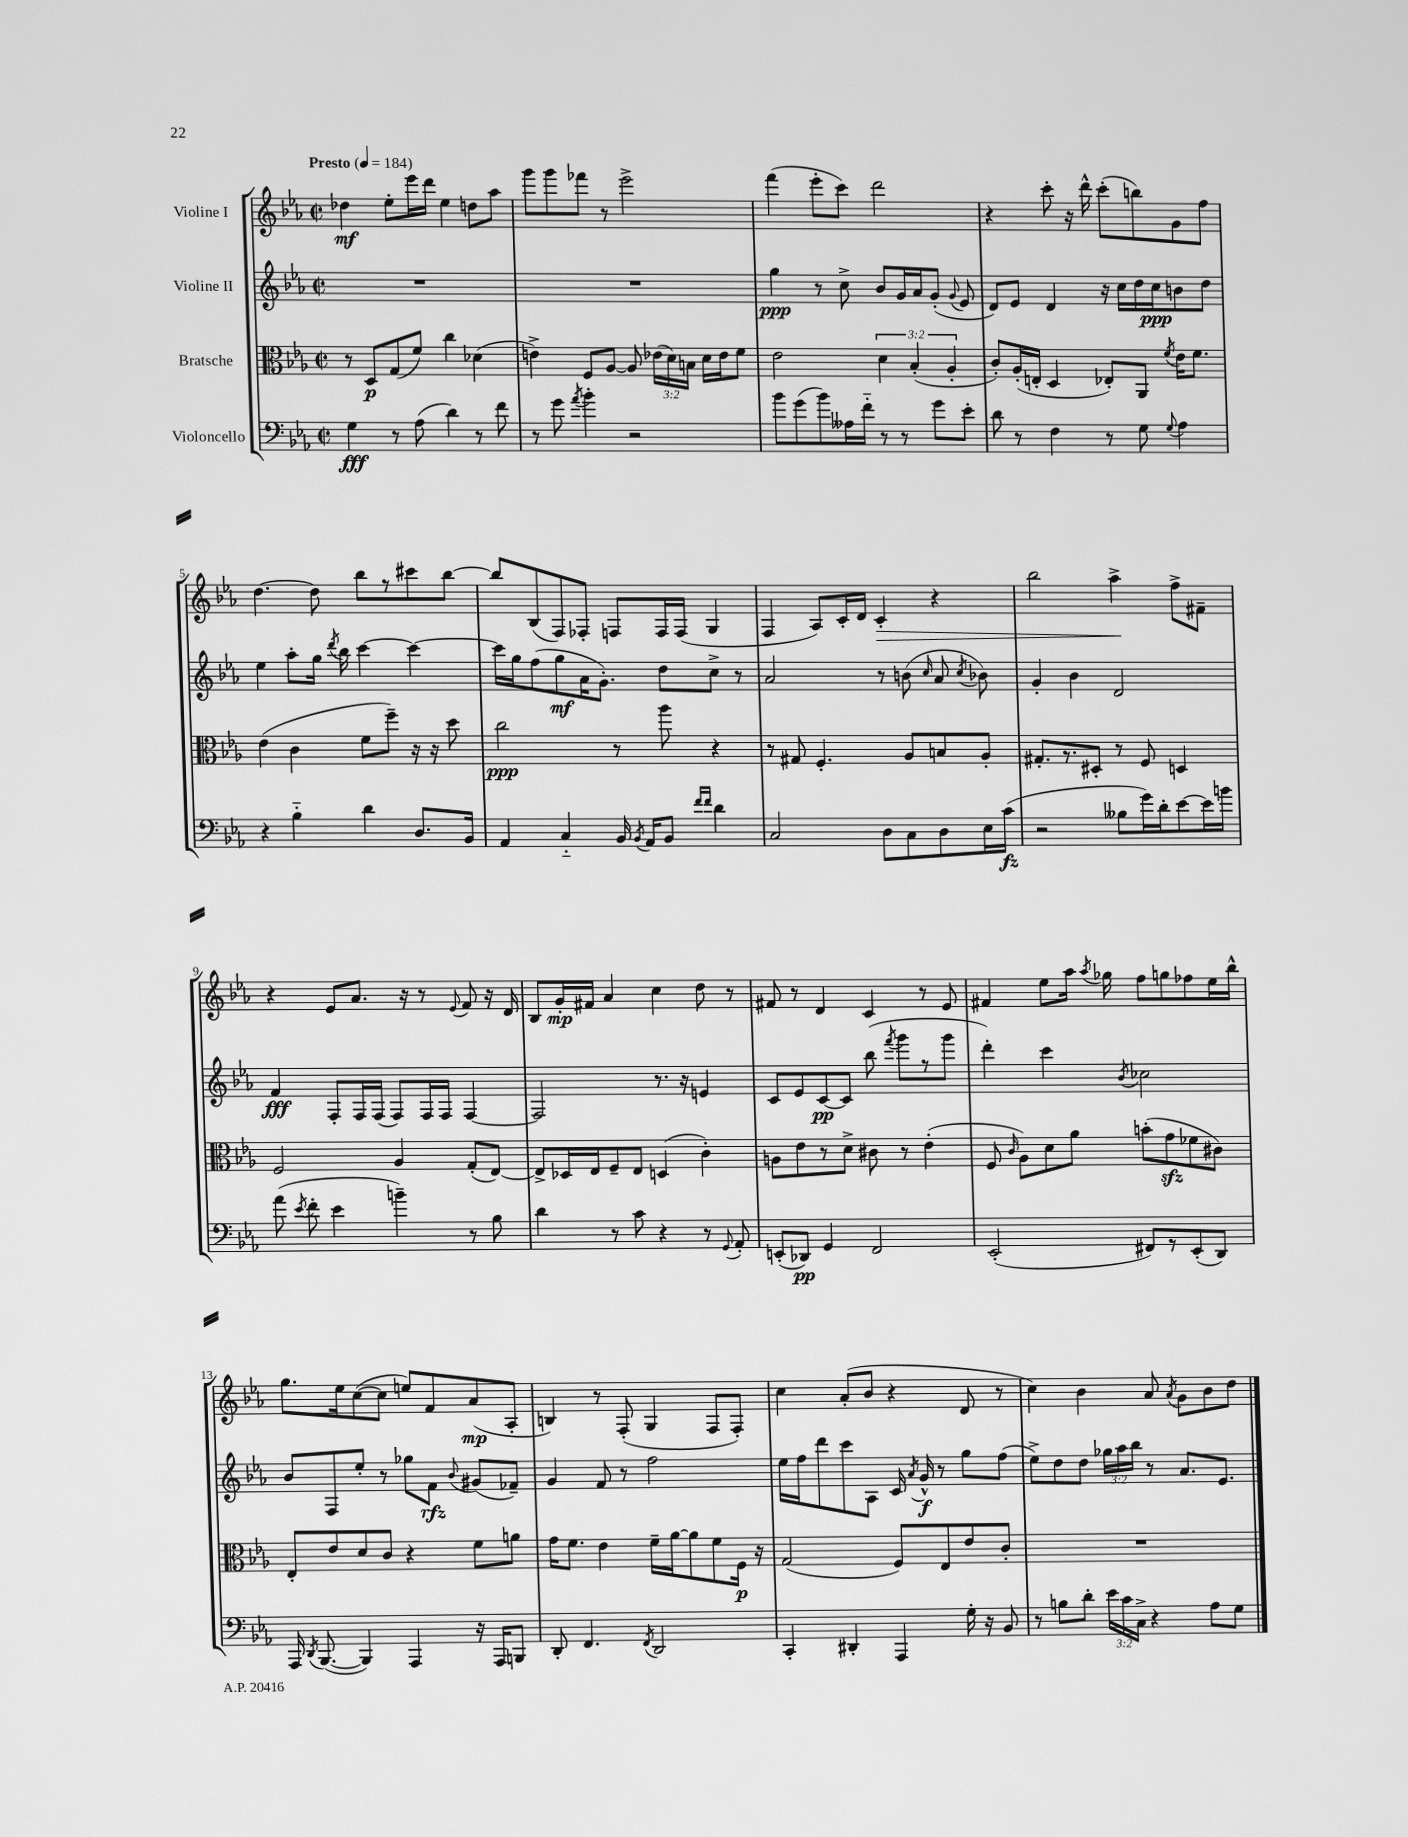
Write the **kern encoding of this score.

**kern	**kern	**kern	**kern
*staff4	*staff3	*staff2	*staff1
*clefF4	*clefC3	*clefG2	*clefG2
*k[b-e-a-]	*k[b-e-a-]	*k[b-e-a-]	*k[b-e-a-]
*M2/2	*M2/2	*M2/2	*M2/2
*met(c|)	*met(c|)	*met(c|)	*met(c|)
*MM184	*MM184	*MM184	*MM184
4G	8r	1r	4dd-
.	8D	.	.
8r	(8G	.	8ee-'
(8A-	8f)	.	16eee-
.	.	.	16ddd
4d)	4cc	.	4ee-
8r	(4d-	.	8dd
8f	.	.	8aa-
=	=	=	=
8r	4e^)	1r	8ggg
8g	.	.	8ggg
8qa-	.	.	.
4b-'	8F	.	8fff-
.	[8A-	.	8r
2r	8A-]	.	2eee-^
.	(24e-	.	.
.	24d)	.	.
.	24B	.	.
.	16d	.	.
.	16e-	.	.
.	8f	.	.
=	=	=	=
8b-	2e-	4gg	(4fff
(8g	.	.	.
8b-)	.	8r	8eee-'
16A--	.	8cc^	8ccc)
16f'~	.	.	.
8r	6d	8b-	2ddd
8r	.	16g	.
.	(6B-'	.	.
.	.	16a-	.
8g	.	(8g'	.
.	6A-'	.	.
.	.	8qqg	.
8e-'	.	8e-	.
=	=	=	=
8d	8c')	8d)	4r
8r	(16A-'	8e-	.
.	16E'	.	.
4F	4D	4d	8ccc'
.	.	.	16r
.	.	.	16ddd^^
8r	8E-')	16r	(8ccc'
.	.	16cc	.
8G	8AA-	16dd	8bb)
.	.	16cc	.
8qqG	8qf	.	.
4A-	16e-	8b	8g
.	8.f	.	.
.	.	8dd	8ff
=	=	=	=
4r	(4e-	4ee-	[4.dd
4B-'~	4c	8aa-'	.
.	.	16gg	8dd]
.	.	8qddd	.
.	.	16bb-	.
4d	8f	[4ccc	8bb-
.	8ff~)	.	8r
8.D	16r	4ccc_	8ccc#
.	16r	.	.
.	8dd	.	[8bb-
16BB-	.	.	.
=	=	=	=
4AA-	2cc	16ccc]	8bb-]
.	.	16gg	.
.	.	(8ff	(8B-
4C'~	.	8gg	8F)
.	.	16a-	8F-'
.	.	8.g')	.
16BB-	8r	.	8F
8qBB-	.	.	.
16AA-	.	.	.
8BB-	8aa-	8dd	16F
.	.	.	(16F
16qqf	.	.	.
16qqf	.	.	.
4d	4r	8cc^	4G
.	.	8r	.
=	=	=	=
2C	8r	2a-	4F
.	8G#	.	.
.	4.F'	.	8A-)
.	.	.	16c'
.	.	.	16d
8D	.	8r	4c'
8C	8A-	(8b	.
.	.	16qqcc	.
8D	8B	8a-	4r
.	.	8qcc	.
16E-	8A-'	8b-)	.
(16c	.	.	.
=	=	=	=
2r	8.G#'	4g'	2bb-
.	8.r	.	.
.	.	4b-	.
.	8D#'	.	.
8B--	8r	2d	4aa-^
16g)	8F	.	.
16d'	.	.	.
[8e-	4D	.	8ff^
16e-]	.	.	8f#~
16b	.	.	.
=	=	=	=
(8a-	2F	4f	4r
8qe-	.	.	.
8f'	.	.	.
4e-	.	8F'	8e-
.	.	16F	8.a-
.	.	(16F	.
4b~)	4A-	8F)	.
.	.	.	16r
.	.	16F	8r
.	.	16F	.
.	.	.	8qqe-
8r	(8G'	[4F	8f
8B-	[8E-)	.	16r
.	.	.	16d
=	=	=	=
4d	8E-^]	2F]	8B-
.	16D-	.	16g'
.	16E-	.	16f#
8r	8F~	.	4a-
8c	8E-	.	.
4r	(4D	8.r	4cc
.	.	16r	.
8r	4c')	4e	8dd
8qqGG	.	.	.
8AA-'	.	.	8r
=	=	=	=
(8EE'	8A	8c	8f#
8DD-)	8e-	8e-	8r
4GG	8r	[8c	4d
.	8d^	8c]	.
2FF	8c#	(8bb-	4c
.	.	8qfff	.
.	8r	8ggg	.
.	(4e-'	8r	8r
.	.	8ggg	8e-
=	=	=	=
(2EE-'	8F	4ddd')	4f#
.	16qqc	.	.
.	8A-)	.	.
.	8d	4ccc	8ee-
.	8a-	.	16aa-
.	.	.	8qaa-
.	.	.	16gg-
.	.	8qb-	.
8FF#)	(8b'	2cc-	8ff
8r	8g	.	8gg
(8EE-'	8f-	.	8ff-
8DD)	8c#)	.	16ee-
.	.	.	16bb-^^
=	=	=	=
16AAA-	8E-'	8b-	8.gg
8qDD	.	.	.
([8.BBB-	.	.	.
.	8e-	8F	.
.	.	.	16ee-
4BBB-])	8d	8ee-'	([8cc
.	8c	8r	8cc]
4AAA-	4r	8gg-	8ee)
.	.	8f	8f
.	.	8qqb-	.
16r	8f	(8g#	(8a-
16AAA-	.	.	.
8BBB	8a	8f-~)	8A-'
=	=	=	=
8DD'	16g	4g	4B)
.	8.f	.	.
4.FF	.	.	.
.	4e-	8f	8r
.	.	8r	(8F'
8qFF	.	.	.
2DD	16f~	2ff	4G
.	[16a-	.	.
.	8a-]	.	.
.	8f	.	8F
.	16F	.	8F')
.	16r	.	.
=	=	=	=
4CC'	(2G	16ee-	4cc
.	.	16ff	.
.	.	8ddd	.
4DD#'	.	8ccc	(8a-'
.	.	8A-	8b-
4AAA-	8F)	16c	4r
.	.	8qa-	.
.	.	16g^^	.
.	8E-	8r	.
16G'	8e-	8gg	8d
16r	.	.	.
8BB-	8c'	(8ff	8r
=	=	=	=
8r	1r	8ee-^)	4cc)
8B	.	8dd	.
8d'	.	8dd	4b-
24e-	.	24gg-	.
24c	.	24aa-	.
24C^	.	24bb-	.
4r	.	8r	8a-
.	.	.	8qa-
.	.	8.a-	8g
8A-	.	.	8b-
.	.	8.e-	.
8G	.	.	8dd
==	==	==	==
*-	*-	*-	*-
